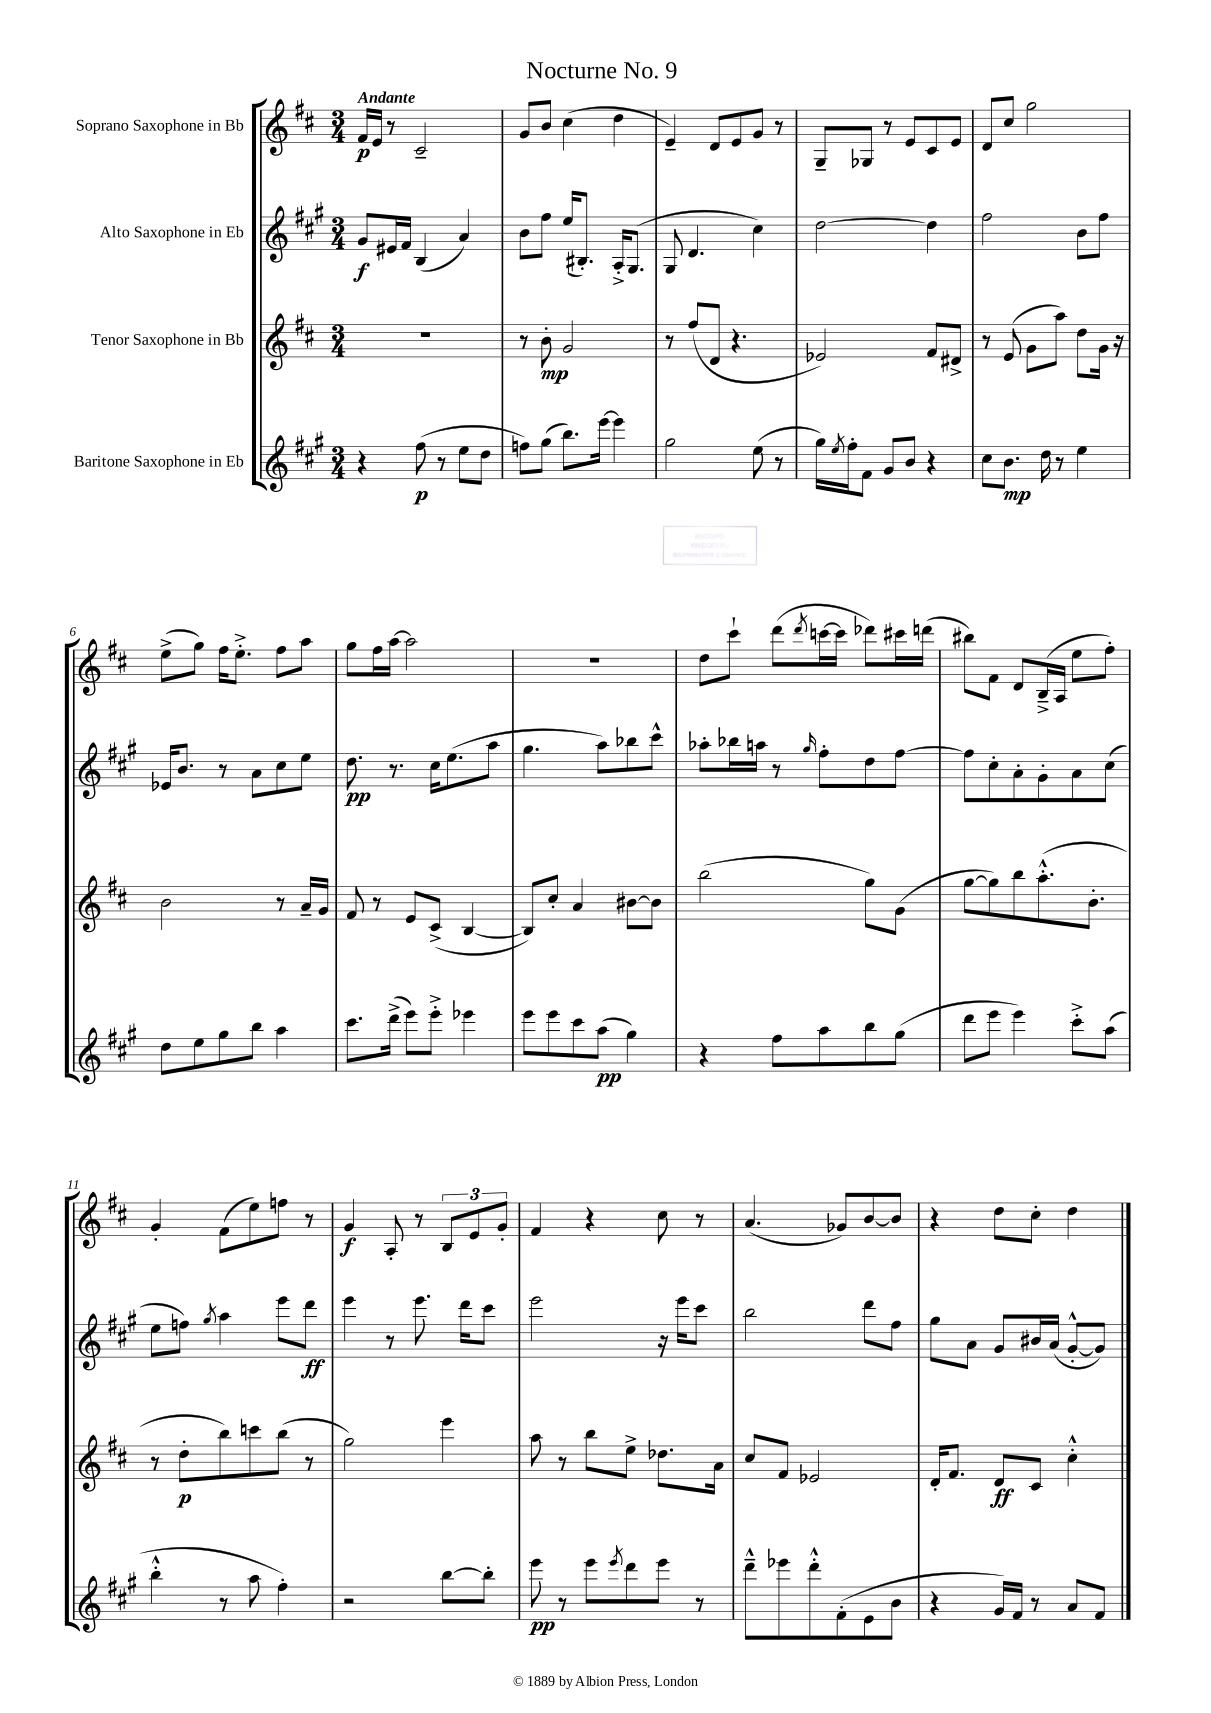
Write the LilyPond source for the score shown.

\header { title = "Nocturne No. 9" }
<<
\new StaffGroup <<
\new Staff = "s0" \with { instrumentName = "Soprano Saxophone in Bb" } {
    \clef treble \key d \major \numericTimeSignature \time 3/4 \tempo "Andante"
    fis'16\p e'16 r8 cis'2-- |
    g'8 b'8 cis''4( d''4 |
    e'4--) d'8 e'8 g'8 r8 |
    g8-- ges8 r8 e'8 cis'8 e'8 |
    d'8 cis''8 g''2 |
    e''8->( g''8) fis''16 e''8.-.-> fis''8 a''8 |
    g''8 fis''16 a''16~ a''2 |
    r2. |
    d''8 cis'''8-! d'''8( \acciaccatura { d'''8 } c'''16~ c'''16 des'''8) cis'''16 d'''16( |
    bis''8) fis'8 d'8 b16--->( a16 e''8 fis''8-.) |
    g'4-. fis'8( e''8) f''8 r8 |
    g'4\f a8-. r8 \tuplet 3/2 { b8 e'8 g'8-. } |
    fis'4 r4 cis''8 r8 |
    a'4.( ges'8) b'8~ b'8 |
    r4 d''8 cis''8-. d''4 \bar "|." |
}
\new Staff = "s1" \with { instrumentName = "Alto Saxophone in Eb" } {
    \clef treble \key a \major \numericTimeSignature \time 3/4
    gis'8\f eis'16 fis'16 b4( a'4) |
    b'8 fis''8 e''16( bis8.-.) a16-.-> gis8.( |
    gis8 d'4. cis''4) |
    d''2~ d''4 |
    fis''2 b'8 fis''8 |
    ees'16 b'8. r8 a'8 cis''8 e''8 |
    d''8.\pp r8. cis''16 e''8.( a''8 |
    gis''4. a''8) bes''8 cis'''8-^ |
    aes''8-. bes''16 a''16 r8 \grace { gis''16 } fis''8-. d''8 fis''8~ |
    fis''8 cis''8-. a'8-. gis'8-. a'8 cis''8( |
    e''8 f''8) \acciaccatura { gis''8 } a''4 e'''8 d'''8\ff |
    e'''4 r8 e'''8. d'''16 cis'''8 |
    e'''2 r16 e'''16 cis'''8 |
    b''2 d'''8 fis''8 |
    gis''8 a'8 gis'8 bis'16 a'16( gis'8~-.-^ gis'8) \bar "|." |
}
\new Staff = "s2" \with { instrumentName = "Tenor Saxophone in Bb" } {
    \clef treble \key d \major \numericTimeSignature \time 3/4
    R2. |
    r8 b'8-.\mp g'2 |
    r8 fis''8( d'8 r4. |
    ees'2) fis'8 dis'8-> |
    r8 e'8( g'8 a''8) d''8 g'16 r16 |
    b'2 r8 a'16-- g'16 |
    fis'8 r8 e'8 cis'8->( b4~ |
    b8) cis''8-. a'4 bis'8~ bis'8 |
    b''2( g''8) g'8( |
    g''8~ g''8) b''8 a''8.-.-^( b'8.-. |
    r8 d''8-.\p b''8) c'''8 b''8( r8 |
    g''2) e'''4 |
    a''8 r8 b''8 e''8-> des''8. a'16 |
    cis''8 fis'8 ees'2 |
    d'16-. fis'8. d'8\ff cis'8 cis''4-.-^ \bar "|." |
}
\new Staff = "s3" \with { instrumentName = "Baritone Saxophone in Eb" } {
    \clef treble \key a \major \numericTimeSignature \time 3/4
    r4 fis''8\p( r8 e''8 d''8 |
    f''8) gis''8( b''8.) e'''16~ e'''4 |
    gis''2 e''8( r8 |
    gis''16) \acciaccatura { e''8 } fis''16-. fis'8 gis'8 b'8 r4 |
    cis''8 b'8.\mp d''16 r8 e''4 |
    d''8 e''8 gis''8 b''8 a''4 |
    cis'''8. d'''16->( e'''8) e'''8-.-> ees'''4 |
    e'''8 e'''8 cis'''8 a''8\pp( gis''4) |
    r4 fis''8 a''8 b''8 gis''8( |
    d'''8 e'''8 e'''4) cis'''8-.-> a''8( |
    b''4-.-^ r8 a''8 fis''4-.) |
    r2 b''8~ b''8-. |
    e'''8\pp r8 e'''8 \acciaccatura { e'''8 } d'''8 e'''8 r8 |
    d'''8---^ ees'''8 d'''8-.-^ fis'8-.( e'8 b'8 |
    r4 gis'16) fis'16 r8 a'8 fis'8 \bar "|." |
}
>>
>>
